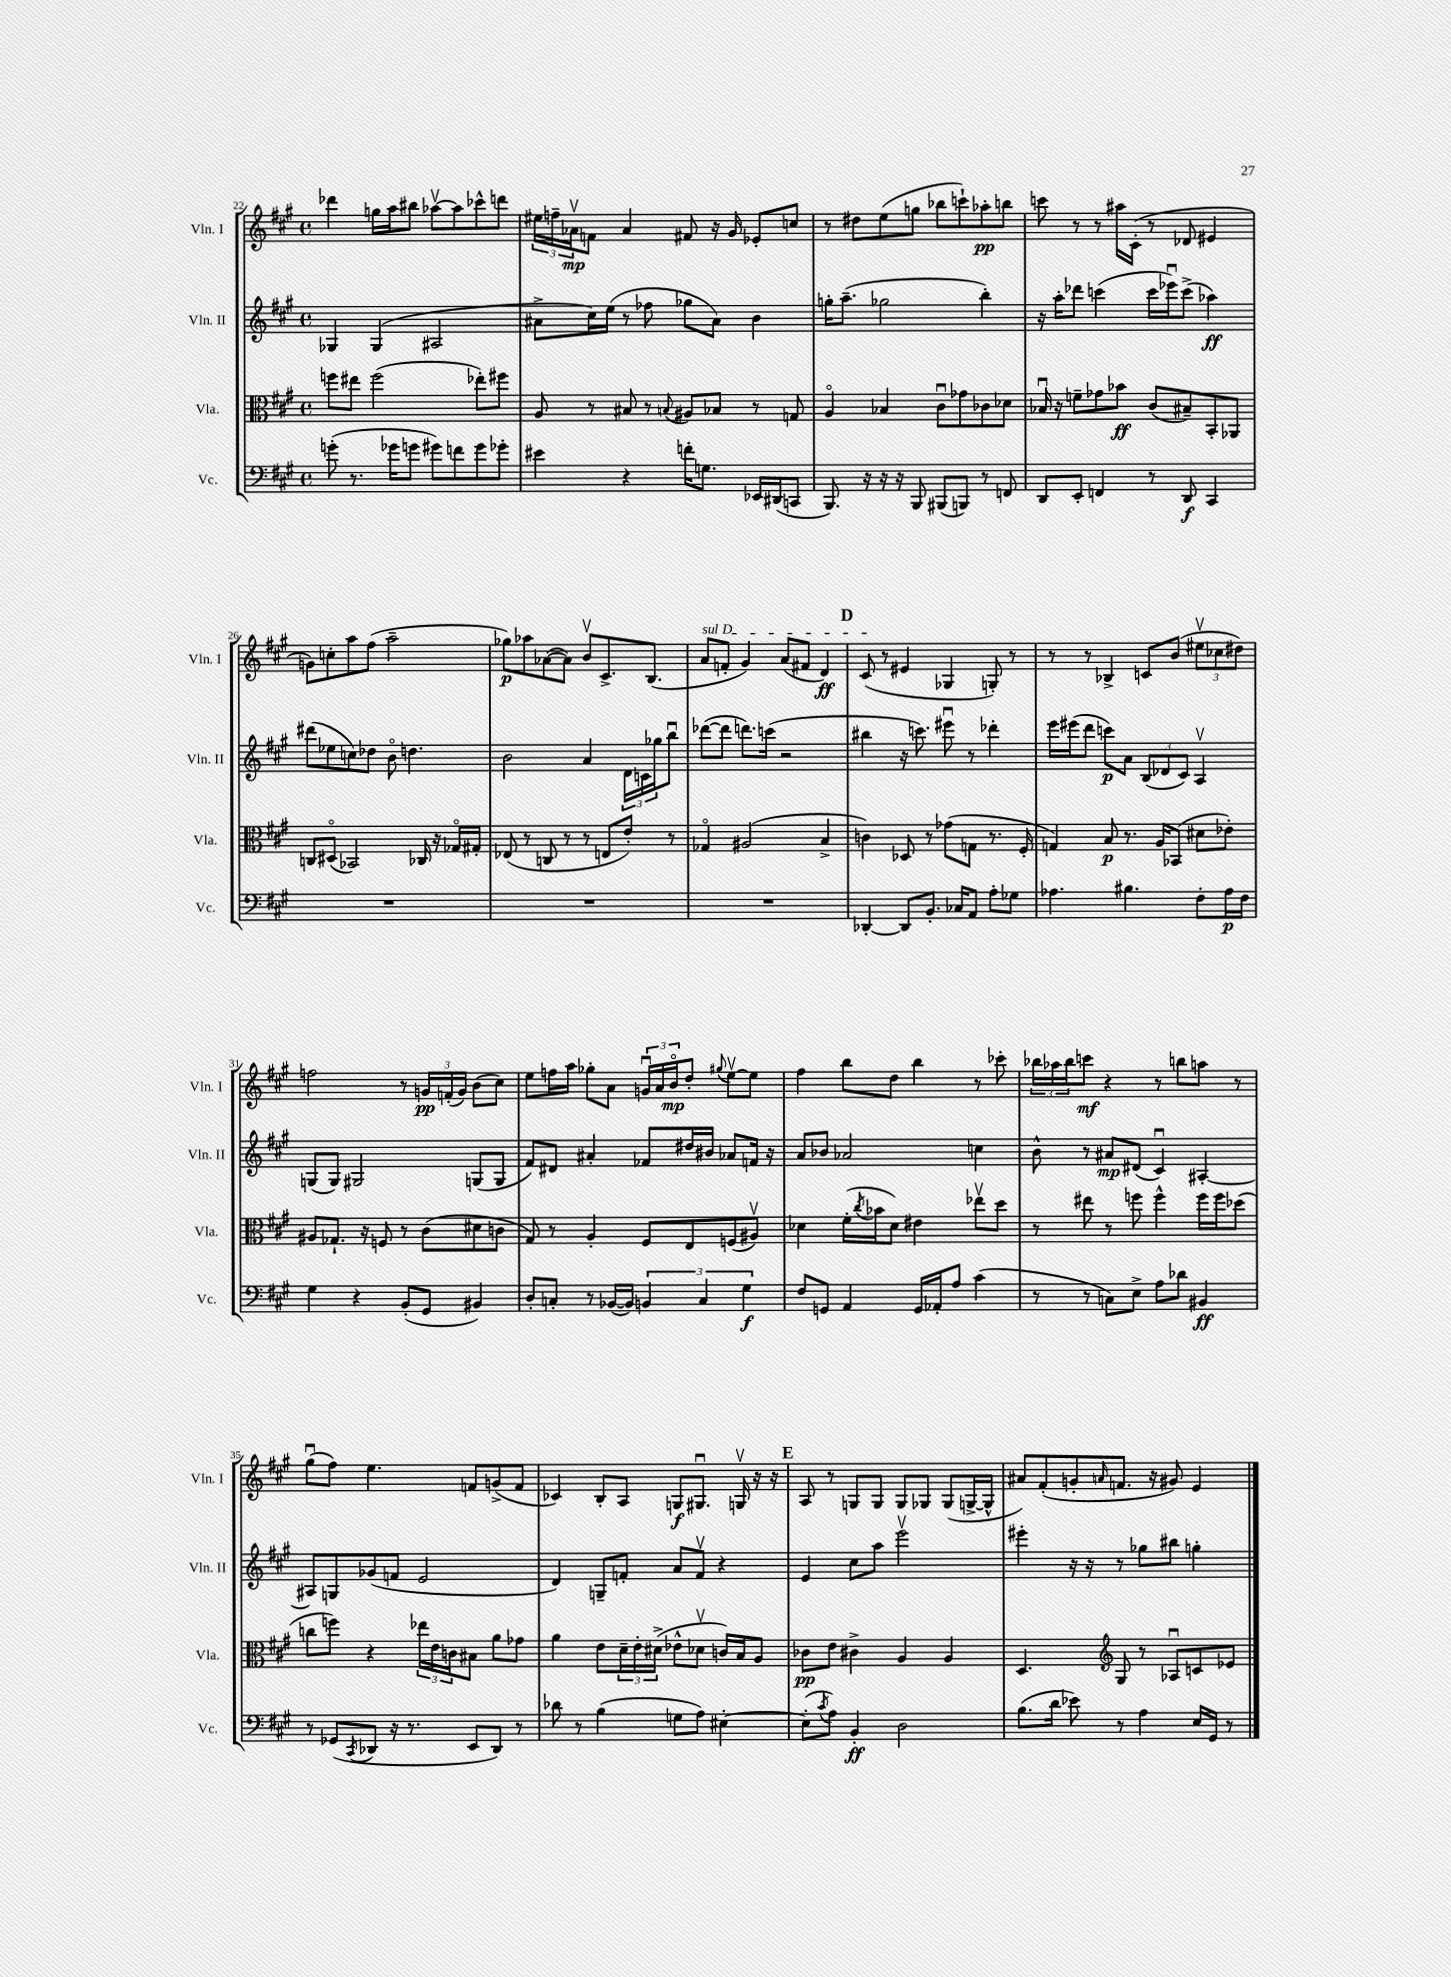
<<
\new StaffGroup <<
\new Staff = "s0" \with { instrumentName = "Vln. I" shortInstrumentName = "Vln. I" } {
    \clef treble \key a \major \defaultTimeSignature \time 4/4
    des'''4 g''16 a''16 bis''8 aes''8~\upbow aes''8 ces'''8-^ d'''8 |
    \tuplet 3/2 { eis''16 f''16-- aes'16\upbow\mp } f'8 aes'4 fis'8 r16 gis'16 ees'8-. c''8 |
    r8 dis''8 e''8( g''8 bes''8 c'''8-!) aes''8-.\pp b''8 |
    c'''8 r8 r8 ais''16 cis'16-.( r8 des'8 eis'4 |
    g'8) c''8-. a''8 fis''8( a''2-- |
    ges''8\p) aes''8 aes'8~( aes'8) b'8\upbow cis'8.-> b8.( |
    \once \override TextSpanner.bound-details.left.text = \markup { \italic "sul D" } a'8\startTextSpan f'8-. gis'4) a'8( fis'8 d'4\ff) |
    \mark \markup { \bold "D" } cis'8\stopTextSpan( r8 eis'4 ges4 g8-.) r8 |
    r8 r8 bes4-> c'8 b'8( \tuplet 3/2 { eis''8\upbow ces''8 dis''8) } |
    f''2 r8 \tuplet 3/2 { g'16\pp f'16-.( g'16) } b'8( cis''8) |
    e''8 f''16 a''16 ges''8-. a'8 \tuplet 3/2 { g'16\downbow a'16 b'16\flageolet\mp } d''8-. \appoggiatura { gis''8 } e''8~\upbow e''8 |
    fis''4 b''8 d''8 b''4 r8 ces'''8-. |
    \tuplet 3/2 { bes''16 aes''16 bes''16 } c'''8\mf r4 r8 b''8 a''8 r8 |
    gis''8\downbow( fis''8) e''4. f'8 g'8->( f'8 |
    ces'4) b8-. a8 g8\f gis8.\downbow g16\upbow r16 r16 |
    \mark \markup { \bold "E" } a8 r8 g8 g8 g8 ges8 ges8( g16~-> g16-^ |
    ais'8) fis'8-.( g'8-. \grace { a'16 } f'8. r16 gis'8) e'4 \bar "|." |
}
\new Staff = "s1" \with { instrumentName = "Vln. II" shortInstrumentName = "Vln. II" } {
    \clef treble \key a \major \defaultTimeSignature \time 4/4
    ges4 ges4( ais2 |
    ais'8-> cis''16) e''16( r8 fes''8 ges''8 ais'8) b'4 |
    g''16-. a''8.--( ges''2 b''4-.) |
    r16 a''16-. des'''8 c'''4( c'''16 ees'''16\downbow) c'''8->( aes''4\ff) |
    dis'''8( ees''8 c''8) des''8 b'8\flageolet d''4. |
    b'2 a'4 \tuplet 3/2 { d'16 c'16 ges''16 } b''8\downbow |
    des'''8~( des'''8 d'''8.) c'''16( r2 |
    \mark \markup { \bold "D" } bis''4 r16 c'''8.) eis'''8\downbow r8 des'''4-. |
    e'''16 eis'''16( d'''8 c'''8\p) a'8 \tuplet 3/2 { b8( des'8 cis'8) } a4\upbow |
    g8( g8) gis2 g8( g8 |
    fis'8) dis'8 ais'4-. fes'8 dis''16 bis'16 aes'8 f'16 r16 |
    a'8 bes'8 aes'2 c''4 |
    b'8-^ r8 ais'8\mp dis'8( cis'4\downbow) ais4~-. |
    ais8 g8 ges'8( f'8 e'2 |
    d'4) g8-- f'8-. a'8 f'8\upbow r4 |
    \mark \markup { \bold "E" } e'4 cis''8 a''8 e'''2\upbow |
    eis'''4-. r16 r16 r8 ges''8 bis''8 g''4-. \bar "|." |
}
\new Staff = "s2" \with { instrumentName = "Vla." shortInstrumentName = "Vla." } {
    \clef alto \key a \major \defaultTimeSignature \time 4/4
    f''8 eis''8 f''2( ees''8-.) fis''8 |
    a8 r8 bis8 r8 \appoggiatura { b8 } ais8 bes8 r8 g8 |
    a4\flageolet bes4 cis'8\downbow ges'8 ces'8 des'8 |
    bes16\downbow r16 f'8-- ges'8 bes'8\ff cis'8( bis8--) b,8-. aes,8 |
    c8 dis8\flageolet( bes,2) ces16 r16 ges16\flageolet gis16-. |
    ees8( r8 c8 r8 r8 e8 e'8-.) r8 |
    ges4\flageolet ais2( b4-> |
    \mark \markup { \bold "D" } c'4) des8 r8 ges'8( g8 r8. fis16-. |
    g4) b8\p r8. a16 bes,8( dis'8 ees'8-.) |
    ais8 ges8.-! r16 f8 r8 cis'8( dis'8 c'8 |
    gis8) r8 a4-. fis8 e8 f8( ais8\upbow) |
    des'4 fis'16-.( \acciaccatura { cis''8 } bes'16 des'8) eis'4 ees''8\upbow d''8 |
    r8 eis''8 r8 f''8 f''4-^ f''16 f''16 des''8( |
    c''8 f''8) r4 \tuplet 3/2 { ees''16 e'16 c'16 } bis8 a'8 ges'8 |
    a'4 e'8 \tuplet 3/2 { d'16-- e'16-. dis'16->( } ees'8-^ des'8\upbow c'16) b16 a8 |
    \mark \markup { \bold "E" } ces'8\pp e'8 cis'4-> a4 a4 |
    d4. \clef treble gis8 r8 aes8\downbow c'8 ees'8 \bar "|." |
}
\new Staff = "s3" \with { instrumentName = "Vc." shortInstrumentName = "Vc." } {
    \clef bass \key a \major \defaultTimeSignature \time 4/4
    g'8-.( r8. ges'16 g'8 gis'8) f'8 gis'8 ges'8-. |
    eis'4 r4 f'16-. g8. ees,16 dis,16( c,8 |
    b,,8.) r16 r16 r16 b,,8 bis,,8( b,,8) r8 f,8 |
    d,8 e,8-. f,4 r8 d,8\f cis,4 |
    R1 |
    R1 |
    R1 |
    \mark \markup { \bold "D" } des,4~-. des,8 b,8.-. ces16 a,8 a8-. ges8 |
    aes4. bis4. fis8-. aes16\p fis16 |
    gis4 r4 b,8-.( gis,8 bis,4) |
    d8-. c8-. r8 bes,16~( bes,16) \tuplet 3/2 { b,4 c4 gis4\f } |
    fis8 g,8 a,4 g,16 aes,16-. a8 cis'4( |
    r8 r8 c8) e8-> a8 des'8 bis,4\ff |
    r8 ges,8( \acciaccatura { cis,8 } des,8 r16 r8. e,8 des,8) r8 |
    des'8 r8 b4( g8 a8) eis4~-. |
    \mark \markup { \bold "E" } eis8-.( \acciaccatura { cis'8 } a8) b,4-.\ff d2 |
    b8.( d'16 ees'8) r8 a4 e16 gis,16 r8 \bar "|." |
}
>>
>>
\layout { \context { \Score currentBarNumber = #22 } }
